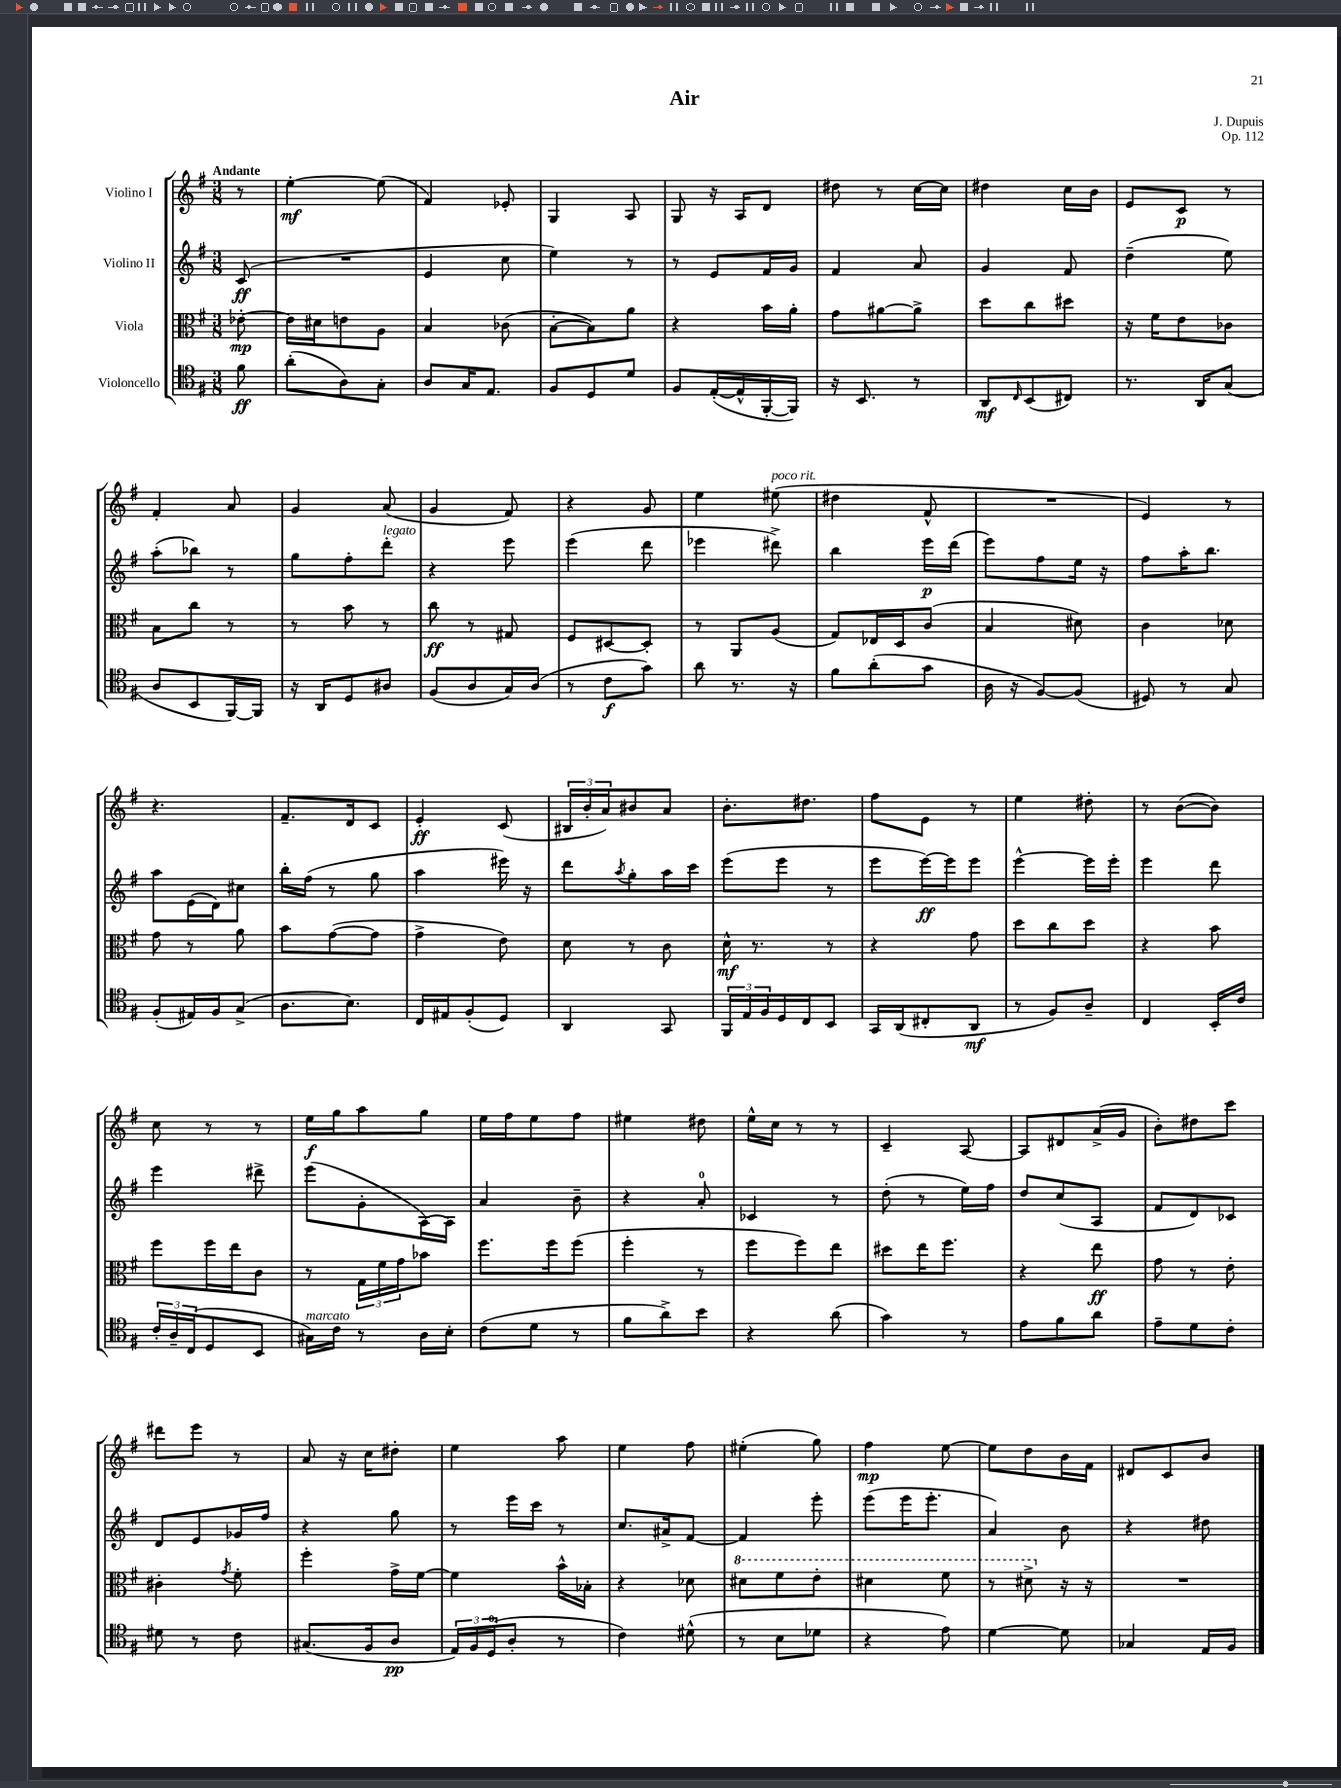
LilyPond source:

\header { title = "Air" composer = "J. Dupuis" opus = "Op. 112" }
<<
\new StaffGroup <<
\new Staff = "s0" \with { instrumentName = "Violino I" } {
    \clef treble \key g \major \numericTimeSignature \time 3/8 \partial 8 \tempo "Andante"
    r8 |
    e''4~-.\mf e''8( |
    fis'4) ees'8-. |
    g4 a8 |
    g8 r16 a16 d'8 |
    dis''8 r8 c''16~ c''16 |
    dis''4 c''16 b'16 |
    e'8 c'8\p r8 |
    fis'4-. a'8 |
    g'4 a'8( |
    g'4 fis'8) |
    r4 g'8 |
    e''4 eis''8^\markup { \italic "poco rit." }( |
    dis''4 fis'8-^ |
    R4. |
    e'4) r8 |
    r4. |
    fis'8.-- d'16 c'8 |
    e'4-.\ff c'8( |
    \tuplet 3/2 { bis16 b'16-. a'16) } bis'8 a'8 |
    b'8.-. dis''8. |
    fis''8 e'8 r8 |
    e''4 dis''8-. |
    r8 b'8~( b'8) |
    c''8 r8 r8 |
    e''16\f g''16 a''8 g''8 |
    e''16 fis''16 e''8 fis''8 |
    eis''4 dis''8 |
    e''16-^ c''16 r8 r8 |
    c'4-- a8~ |
    a8 dis'8 a'16->( g'16 |
    b'8-.) dis''8 c'''8 |
    dis'''8 e'''8 r8 |
    a'8 r16 c''16 dis''8-. |
    e''4 a''8 |
    e''4 fis''8 |
    eis''4-.( g''8) |
    fis''4\mp e''8~ |
    e''8 d''8 b'16 fis'16 |
    dis'8 c'8 b'8 \bar "|." |
}
\new Staff = "s1" \with { instrumentName = "Violino II" } {
    \clef treble \key g \major \numericTimeSignature \time 3/8 \partial 8
    c'8\ff( |
    R4. |
    e'4 c''8 |
    e''4) r8 |
    r8 e'8 fis'16 g'16 |
    fis'4 a'8 |
    g'4 fis'8 |
    d''4--( e''8) |
    a''8-.( bes''8) r8 |
    g''8 fis''8-. d'''8-.^\markup { \italic "legato" } |
    r4 e'''8 |
    e'''4( d'''8 |
    ees'''4 dis'''8->) |
    b''4 e'''16\p d'''16( |
    e'''8) fis''8 e''16 r16 |
    fis''8 a''16-. b''8. |
    a''8 e'16( d'16) cis''8 |
    b''16-. fis''16( r8 g''8 |
    a''4 eis'''16) r16 |
    d'''8 \acciaccatura { a''8 } g''8-. a''16 c'''16 |
    e'''8( e'''8 r8 |
    e'''8 e'''16~\ff) e'''16 e'''8 |
    e'''4~-^ e'''16 e'''16-. |
    e'''4 d'''8 |
    e'''4 dis'''8-> |
    e'''8( g'8-. a16~) a16 |
    a'4 b'8-- |
    r4 a'8-0-. |
    ces'4 r8 |
    d''8-.( r8 e''16) fis''16 |
    d''8 c''8( a8 |
    fis'8 d'8) ces'8 |
    d'8 e'8 ges'16 fis''16 |
    r4 g''8 |
    r8 e'''16 c'''16 r8 |
    c''8. ais'16-> fis'8~ |
    fis'4 e'''8-. |
    e'''8( e'''16 e'''8.-. |
    a'4) b'8 |
    r4 dis''8 \bar "|." |
}
\new Staff = "s2" \with { instrumentName = "Viola" } {
    \clef alto \key g \major \numericTimeSignature \time 3/8 \partial 8
    ees'8~-.\mp |
    ees'16 dis'16 e'8 a8 |
    b4 ces'8( |
    b8~-. b8) a'8 |
    r4 b'16 a'16-. |
    g'8 ais'8~ ais'8-> |
    d''8 c''8 dis''8 |
    r16 fis'16 e'8 ces'8 |
    b8 c''8 r8 |
    r8 b'8 r8 |
    c''8\ff r8 gis8 |
    fis8 dis8~ dis8-. |
    r8 a,8 a8( |
    g8) ees16 d16 c'8( |
    b4 dis'8) |
    c'4 des'8 |
    g'8 r8 a'8 |
    b'8 g'8~( g'8 |
    g'4-> e'8) |
    d'8 r8 c'8 |
    d'16-^\mf r8. r8 |
    r4 g'8 |
    d''8 c''8 d''8 |
    r4 b'8 |
    fis''8 fis''16 e''16 c'8 |
    r8 \tuplet 3/2 { g16 fis'16 g'16 } bes'8 |
    fis''8. fis''16 fis''8( |
    fis''4-. r8 |
    fis''8 fis''8) e''8 |
    dis''8 e''16 fis''8. |
    r4 e''8\ff |
    g'8 r8 e'8-. |
    cis'4-. \acciaccatura { g'8 } fis'8-. |
    fis''4-. g'16-> fis'16~ |
    fis'4 b'16-^ bes16-. |
    r4 des'8 |
    \ottava #1 dis''8 fis''8 e''8-. |
    dis''4 fis''8 |
    r8 dis''8-> \ottava #0 r16 r16 |
    R4. \bar "|." |
}
\new Staff = "s3" \with { instrumentName = "Violoncello" } {
    \clef tenor \key g \major \numericTimeSignature \time 3/8 \partial 8
    fis'8\ff |
    a'8-.( a8) g8-. |
    a8 g16 e8. |
    fis8 d8 d'8 |
    fis8 e16~-.( e16-^ fis,16~-. fis,16) |
    r16 b,8. r8 |
    a,8\mf \grace { c16 } b,8( cis8) |
    r8. a,16 g8( |
    a8 b,8 fis,16~) fis,16 |
    r16 a,16 d8 ais8 |
    fis8( a8 g16) a16( |
    r8 c'8\f g'8) |
    a'8 r8. r16 |
    fis'8 a'8-.( g'8 |
    a16 r16 fis8~) fis8( |
    dis8) r8 g8 |
    fis8-.( eis16) fis16 g8->( |
    a8. b8.) |
    c16 eis16 fis8-.( d8) |
    a,4 g,8 |
    \tuplet 3/2 { fis,16 e16 fis16 } d16 c16 b,8 |
    g,16 a,16( cis8-. a,8\mf |
    r8 fis8) a8-- |
    c4 b,16-. c'16 |
    \tuplet 3/2 { c'16-. a16-- c16( } d8 b,8 |
    gis16^\markup { \italic "marcato" }) c'16 r8 a16 b16-. |
    c'8( d'8 r8 |
    fis'8 a'8->) b'8 |
    r4 a'8( |
    g'4) r8 |
    e'8 fis'8 a'8 |
    e'8-- d'8 c'8-. |
    dis'8 r8 c'8 |
    gis8.( fis16 a8\pp |
    \tuplet 3/2 { e16) fis16 d16-0( } a8-. r8 |
    c'4) dis'8-^( |
    r8 b8 des'8 |
    r4 e'8) |
    d'4~ d'8 |
    ges4 e16 fis16 \bar "|." |
}
>>
>>
\layout { \context { \Score \remove "Bar_number_engraver" } }
